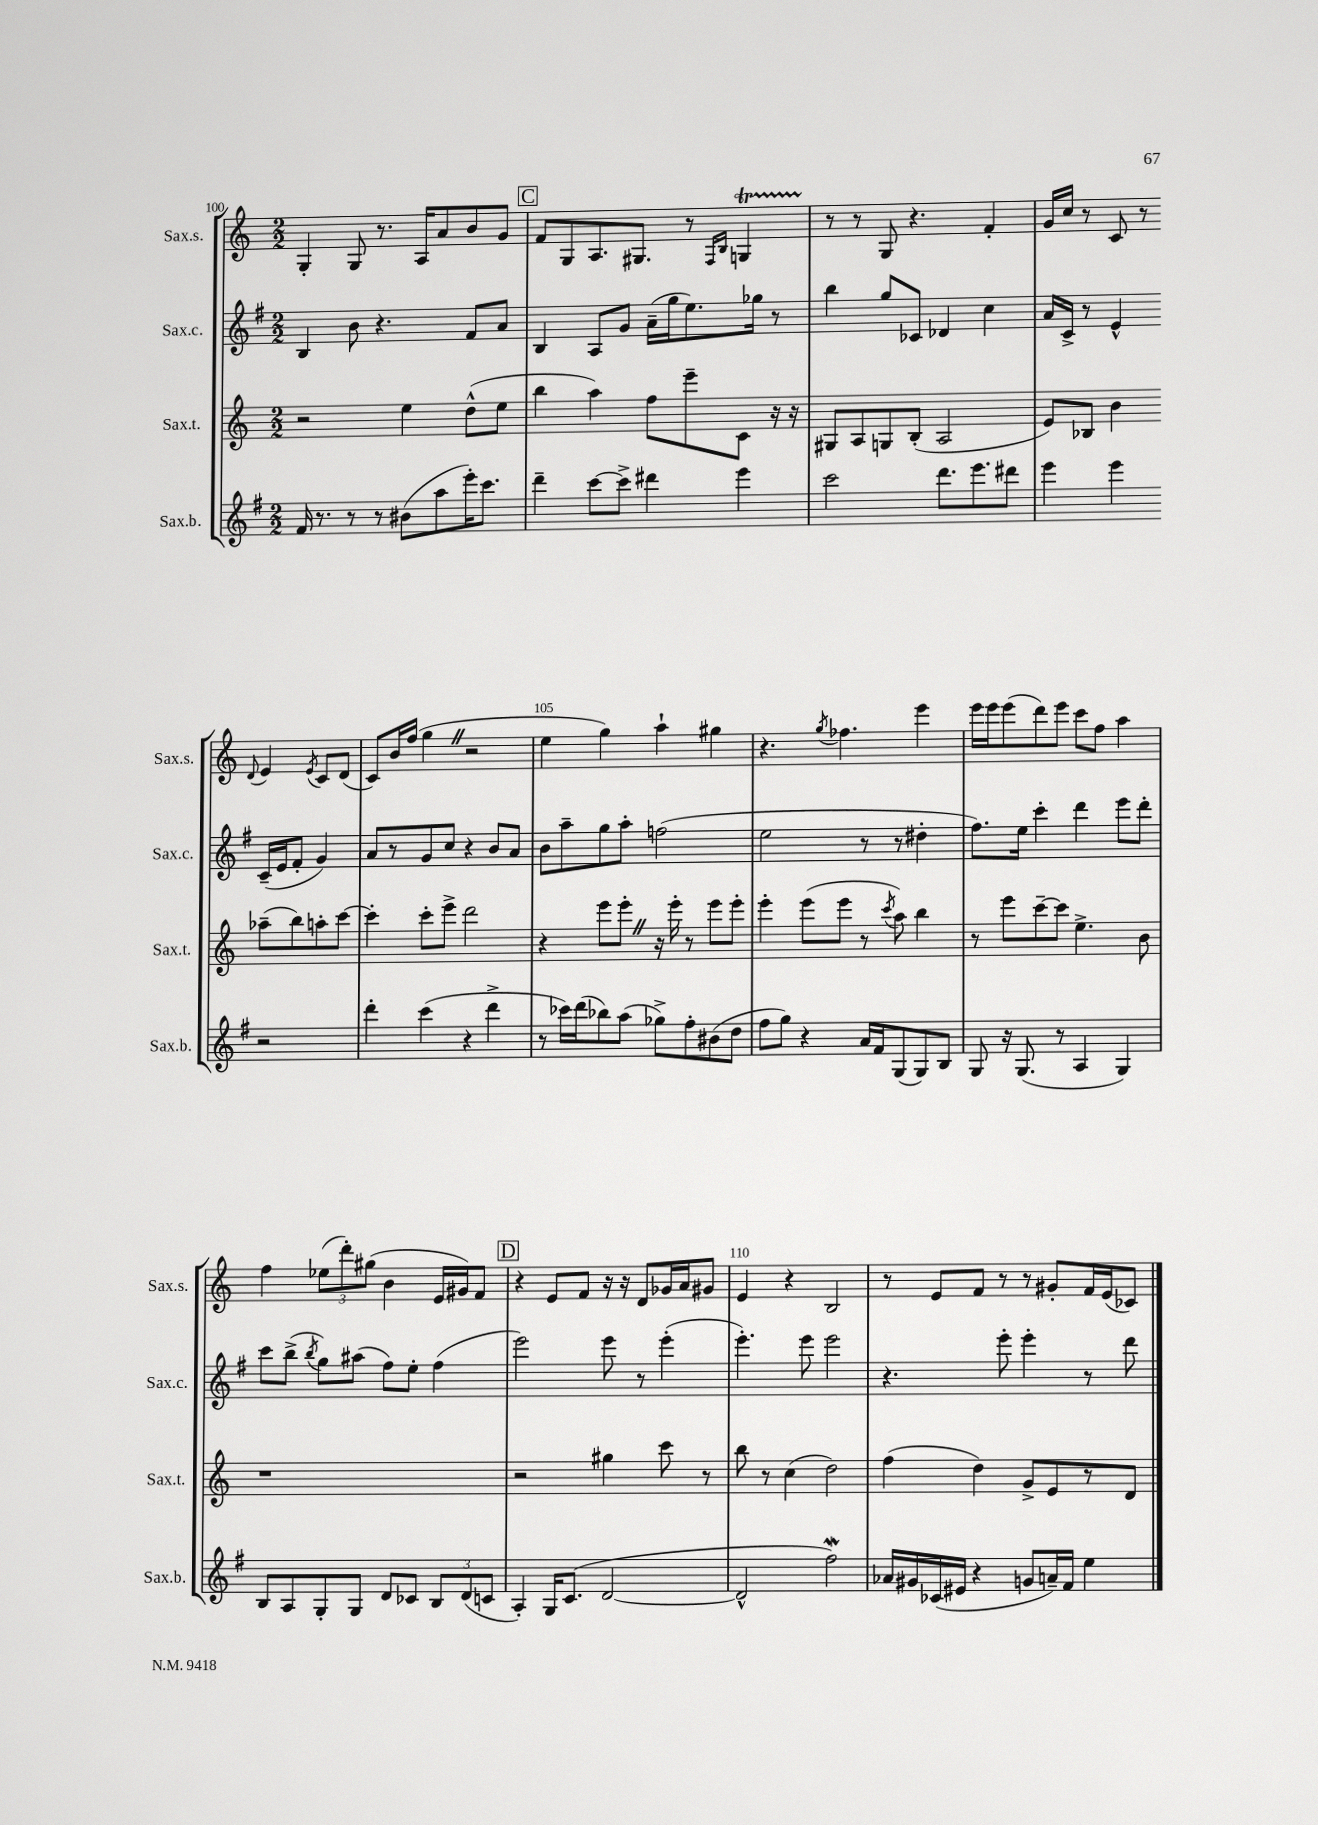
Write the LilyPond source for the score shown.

<<
\new StaffGroup <<
\new Staff = "s0" \with { instrumentName = "Sax.s." shortInstrumentName = "Sax.s." } {
    \clef treble \key c \major \numericTimeSignature \time 2/2
    \autoBeamOff g4-. g8 r8. a16[ a'8 b'8 g'8] |
    \mark \markup { \box "C" } f'8[ g8 a8. gis8.] r8 \grace { f16[ b16] } g4\startTrillSpan |
    r8\stopTrillSpan r8 g8 r4. f'4-. |
    g'16[ c''16] r8 c'8 r8 \appoggiatura { d'8 } e'4 \acciaccatura { e'8 } c'8[ d'8]( |
    c'8[) b'16 f''16]( g''4 \once \override BreathingSign.text = \markup { \musicglyph "scripts.caesura.straight" } \breathe r2 |
    e''4 g''4) a''4-! gis''4 |
    r4. \acciaccatura { g''8 } fes''4. e'''4 |
    e'''16[ e'''16 e'''8( d'''8) e'''8] c'''8[ f''8] a''4 |
    f''4 \tuplet 3/2 { ees''8[( d'''8-.) gis''8]( } b'4 e'16[ gis'16) f'8] |
    \mark \markup { \box "D" } r4 e'8[ f'8] r16 r16 d'8[ ges'16 a'16 gis'8] |
    e'4 r4 b2 |
    r8 e'8[ f'8] r8 r8 gis'8[-. f'16 e'16( ces'8]) \bar "|." |
}
\new Staff = "s1" \with { instrumentName = "Sax.c." shortInstrumentName = "Sax.c." } {
    \clef treble \key g \major \numericTimeSignature \time 2/2
    \autoBeamOff b4 b'8 r4. fis'8[ a'8] |
    \mark \markup { \box "C" } b4 a8[ g'8] a'16[--( g''16 e''8.) ges''16] r8 |
    b''4 g''8[ ces'8] des'4 c''4 |
    a'16[ c'16]-> r8 e'4-^ c'16[--( e'16 fis'8]-. g'4) |
    a'8[ r8 g'8 c''8] r4 b'8[ a'8] |
    b'8[ a''8-- g''8 a''8]-. f''2( |
    e''2 r8 r8 dis''4-. |
    fis''8.[) e''16] c'''4-. d'''4 e'''8[ d'''8]-. |
    c'''8[ b''8]->( \acciaccatura { b''8 } g''8[) ais''8]( fis''8[) e''8]-. fis''4( |
    \mark \markup { \box "D" } e'''2) e'''8 r8 e'''4-.( |
    e'''4.-.) e'''8 e'''2 |
    r4. e'''8-. e'''4-. r8 d'''8 \bar "|." |
}
\new Staff = "s2" \with { instrumentName = "Sax.t." shortInstrumentName = "Sax.t." } {
    \clef treble \key c \major \numericTimeSignature \time 2/2
    \autoBeamOff r2 e''4 d''8[-^( e''8] |
    \mark \markup { \box "C" } b''4 a''4) f''8[ e'''8-- c'8] r16 r16 |
    gis8[ a8 g8 b8]-.( a2 |
    e'8[) bes8] b'4 aes''8[--( b''8) a''8-. c'''8]~ |
    c'''4-. c'''8[-. e'''8]-> d'''2 |
    r4 e'''8[ e'''8]-. \once \override BreathingSign.text = \markup { \musicglyph "scripts.caesura.straight" } \breathe r16 e'''16-. r8 e'''8[ e'''8]-. |
    e'''4-. e'''8[( e'''8] r8 \acciaccatura { c'''8 } a''8) b''4 |
    r8 e'''8[ c'''8~-- c'''8] e''4.-> b'8 |
    r1 |
    \mark \markup { \box "D" } r2 gis''4 c'''8 r8 |
    b''8 r8 c''4( d''2) |
    f''4( d''4) g'8[-> e'8 r8 d'8] \bar "|." |
}
\new Staff = "s3" \with { instrumentName = "Sax.b." shortInstrumentName = "Sax.b." } {
    \clef treble \key g \major \numericTimeSignature \time 2/2
    \autoBeamOff fis'16 r8. r8 r8 bis'8[( a''8 e'''16-.) c'''8.] |
    \mark \markup { \box "C" } d'''4-- c'''8[~ c'''8]-> dis'''4 e'''4 |
    c'''2 d'''8.[ e'''8. dis'''8] |
    e'''4 e'''4 r2 |
    d'''4-. c'''4( r4 d'''4-> |
    r8 ces'''16[) d'''16( bes''8) a''8]( ges''8[->) fis''8-. bis'8( d''8] |
    fis''8[ g''8]) r4 a'16[ fis'16 g8( g8) b8] |
    g8 r16 g8.( r8 a4 g4) |
    b8[ a8 g8-. g8] d'8[ ces'8] \tuplet 3/2 { b8[ d'8( c'8] } |
    \mark \markup { \box "D" } a4-.) g16[ c'8.]( d'2~ |
    d'2-^ fis''2\mordent) |
    aes'16[ gis'16 ces'16( eis'16] r4 g'8[ a'16--) fis'16] e''4 \bar "|." |
}
>>
>>
\layout { \context { \Score currentBarNumber = #100 \override BarNumber.break-visibility = ##(#f #t #t) barNumberVisibility = #(every-nth-bar-number-visible 5) } }
